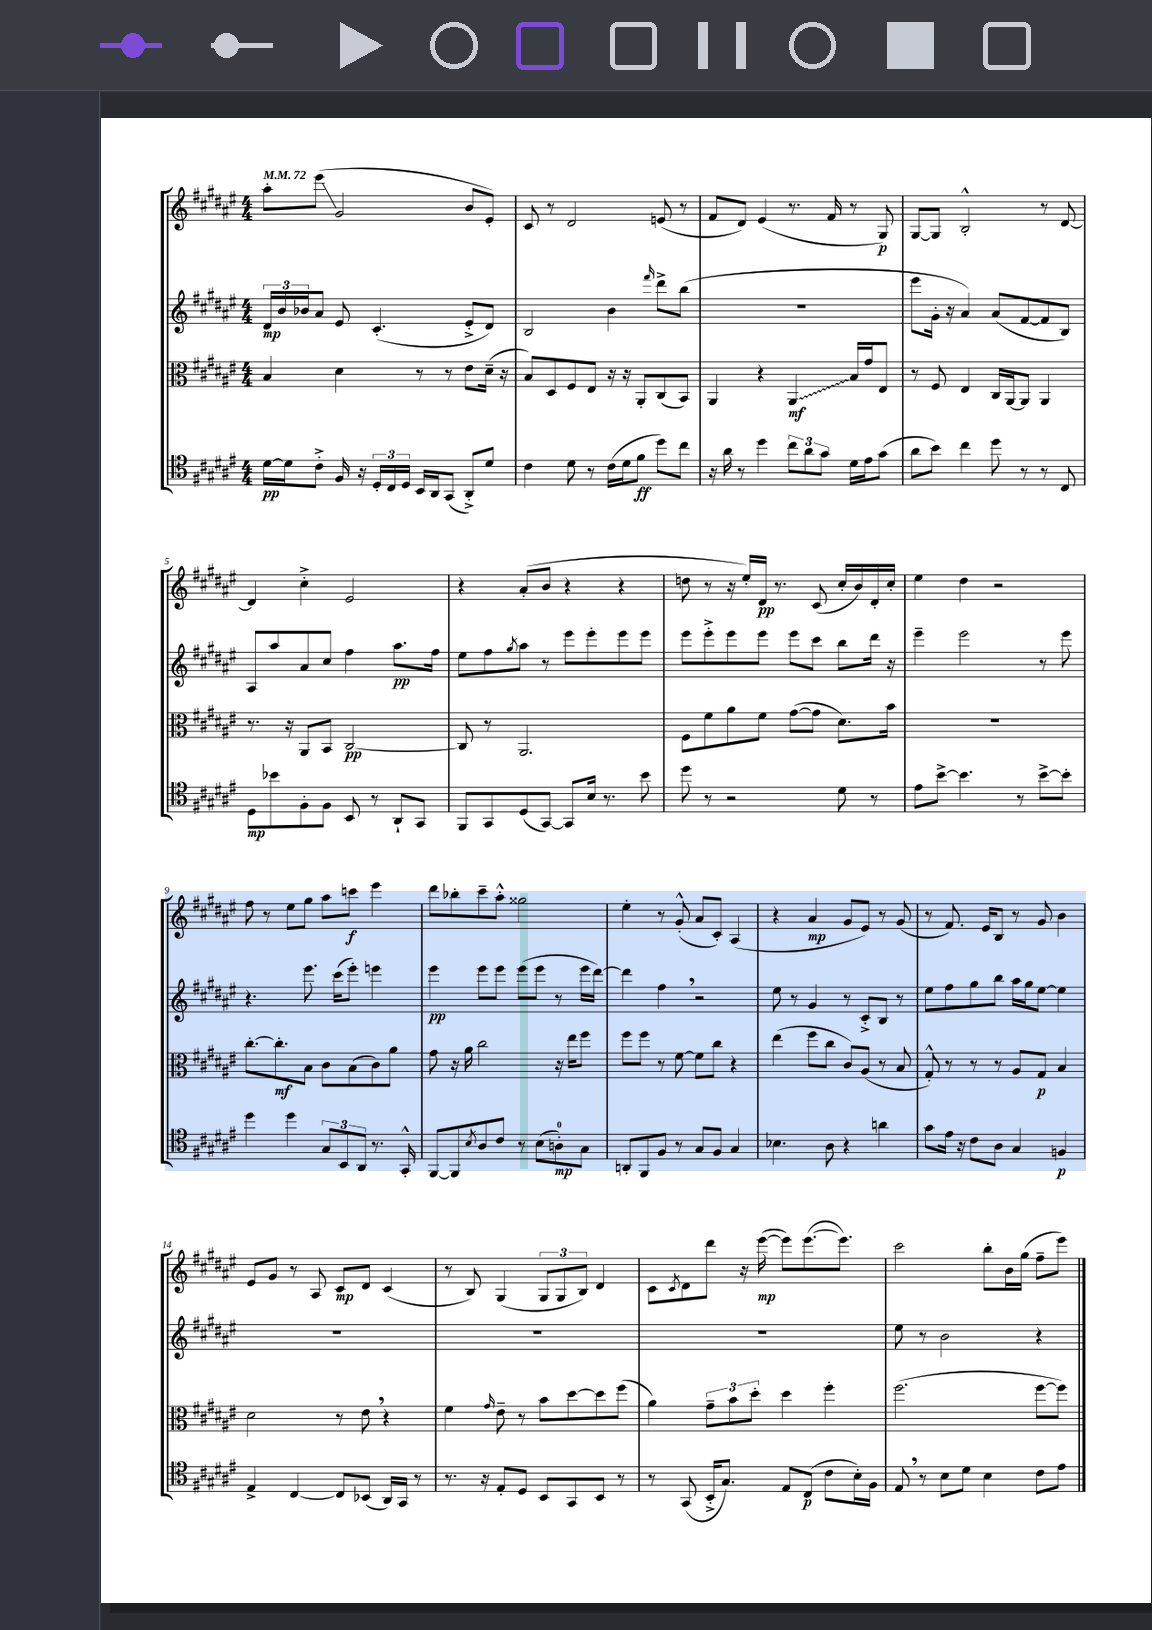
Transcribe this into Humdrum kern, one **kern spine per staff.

**kern	**kern	**kern	**kern
*staff4	*staff3	*staff2	*staff1
*clefC4	*clefC3	*clefG2	*clefG2
*k[f#c#g#d#a#e#]	*k[f#c#g#d#a#e#]	*k[f#c#g#d#a#e#]	*k[f#c#g#d#a#e#]
*M4/4	*M4/4	*M4/4	*M4/4
*MM72	*MM72	*MM72	*MM72
[16d#	4B	24d#	8aa#'
.	.	24b	.
16d#]	.	.	.
.	.	24b-	.
8c#'^	.	8a#	(8eee#
16F#	4d#	8e#	2g#
16r	.	.	.
24D#'	.	(4.c#'	.
24C#	.	.	.
24D#	.	.	.
16BB	8r	.	.
16AA#	.	.	.
(8GG#	8r	.	.
8AA#'^)	8e#	8e#'^	8b
8d#	(16d#~	8d#)	8e#')
.	16r	.	.
=	=	=	=
4c#	8B)	2B	8c#
.	8D#	.	8r
8d#	8F#	.	2d#
8r	8E#	.	.
(16c#	16r	4b	.
16d#	16r	.	.
8f#	8AA#'	.	.
.	.	16qqfff#	.
8dd#)	(8C#	8ddd#^	(8e
8cc#	8BB)	(8bb	8r
=	=	=	=
16r	4AA#	1r	8f#
16a#	.	.	.
8r	.	.	8d#)
4dd#	4r	.	(4e#
12cc#	4AA#	.	8.r
12a#	.	.	.
12g#	.	.	.
.	.	.	16f#
16d#	16B	.	8r
16e#	16g#	.	.
(8g#	8E#	.	8G#)
=	=	=	=
8a#	8r	8eee#	[8G#
8b)	8F#	16g#'	8G#]
.	.	16r	.
4cc#	4E#	4a#)	2B'^^
8dd#	16C#	(8a#	.
.	[16AA#	.	.
8r	8AA#]	[8f#	.
8r	4AA#	8f#]	8r
8C#	.	8B)	[8d#
=	=	=	=
8D#	8.r	8A#	4d#]
8b-	.	8aa#	.
.	16r	.	.
8F#'	8AA#	8a#	4cc#'^
8F#	8BB	8cc#	.
8BB	[2C#	4ff#	2e#
8r	.	.	.
8AA#`	.	8.aa#	.
8GG#	.	.	.
.	.	16ff#	.
=	=	=	=
8FF#	8C#]	8ee#	4r
8GG#	8r	8ff#	.
.	.	8qgg#	.
(8D#	2.AA#	8aa#	(8a#'
[8GG#)	.	8r	8b
8GG#]	.	8eee#	4r
16B	.	8eee#'	.
8.r	.	.	.
.	.	8eee#	4r
8b	.	8eee#	.
=	=	=	=
8dd#	8F#	8eee#	8dd
8r	8f#	8eee#'^	8r
2r	8a#	8eee#	16r
.	.	.	16ee#')
.	8f#	8eee#	16d#
.	.	.	8.r
.	([8g#	8eee#	.
.	8g#]	8ccc#	(8c#
8d#	8.d#)	8bb	16cc#'
.	.	.	16b)
8r	.	16ddd#	16d#'
.	16b	16r	16cc#'
=	=	=	=
8e#	1r	4eee#~	4ee#
[8b^	.	.	.
4.b]	.	2eee#	4dd#
.	.	.	2r
8r	.	.	.
[8b^	.	8r	.
8b']	.	8eee#	.
=	=	=	=
4dd#	[8.cc#'	4.r	8ff#
.	.	.	8r
.	8.cc#']	.	.
4dd#	.	.	8ee#
.	8B	8.eee#	8gg#
12G#	8c#	.	8aa#
.	.	(16ccc#	.
12BB	.	.	.
.	(8B	8eee#')	8ccc
12AA#	.	.	.
8.r	8c#)	4eee	4eee#
.	8a#	.	.
16GG#'^^	.	.	.
=	=	=	=
[8FF#	8g#	4eee#	8ddd#
8FF#]	16r	.	8bb-'
.	16a#	.	.
8qB	.	.	.
8A#	2cc#	8eee#	8ccc#~
8c#	.	8eee#	8aa#'^^
8r	.	(8eee#	2gg##
(8B	.	8eee#	.
8A')	16r	8r	.
.	16ee#	.	.
8G#	8ff#	16eee#	.
.	.	[16ddd#)	.
=	=	=	=
8AA'	8ff#	4ddd#]	4ee#'
8FF#	8ff#	.	.
8F#	8r	4ff#	8r
8r	[8f#	.	(8g#'^^
8G#	8f#]	2r	8a#
8F#	8cc#	.	8c#')
4G#	4r	.	(4A#
=	=	=	=
4.B-	(4ee#	8ee#	4r
.	.	8r	.
.	8ff#	4g#	4a#
8A#	8cc#	.	.
4r	8c#)	8r	8g#
.	(8A#	8c#'^	8e#)
4a	8r	8B	8r
.	8B	8r	(8g#
=	=	=	=
8g#	8G#'^^)	8ee#	8r
16e#	8r	8ff#	8.f#)
16r	.	.	.
8c#	8r	8gg#	.
.	.	.	16e#
8A#	8r	8bb	8B
4G#	8A#	16aa#	8r
.	.	16gg#	.
.	8G#	[8ee#	8g#
4F	4B	4ee#]	4b
=	=	=	=
4E#^	2d#	1r	8e#
.	.	.	8g#
[4C#	.	.	8r
.	.	.	8A#
8C#]	8r	.	8c#
(8BB-	8e#	.	8d#
16AA#)	4r	.	(4c#
16GG#	.	.	.
8r	.	.	.
=	=	=	=
8.r	4f#	1r	8r
.	.	.	8B)
16r	.	.	.
.	16qqg#	.	.
8E#'	8e#~	.	(4G#
8D#	8r	.	.
8BB	8b	.	12G#
.	.	.	12G#
8GG#	[8dd#	.	.
.	.	.	12B)
8BB	8dd#]	.	4d#
8r	(8ff#	.	.
=	=	=	=
8r	4a#)	1r	8c#
.	.	.	8qc#
(8GG#	.	.	8d#
16BB'^	12g#~	.	8ddd#
8.G#)	.	.	.
.	12b	.	.
.	.	.	16r
.	12dd#'	.	.
.	.	.	([16eee#
8E#	4dd#	.	8eee#])
(8C#	.	.	([8.eee#
8c#	4ff#'	.	.
.	.	.	8.eee#])
16B')	.	.	.
16F#	.	.	.
=	=	=	=
8E#	(2.ff#	8ee#	2ccc#
8r	.	8r	.
8B	.	2b	.
8d#	.	.	.
4B	.	.	8bb'
.	.	.	16b
.	.	.	(16gg#
8c#	[8ff#	4r	8ff#~
8e#	8ff#])	.	8eee#)
==	==	==	==
*-	*-	*-	*-
